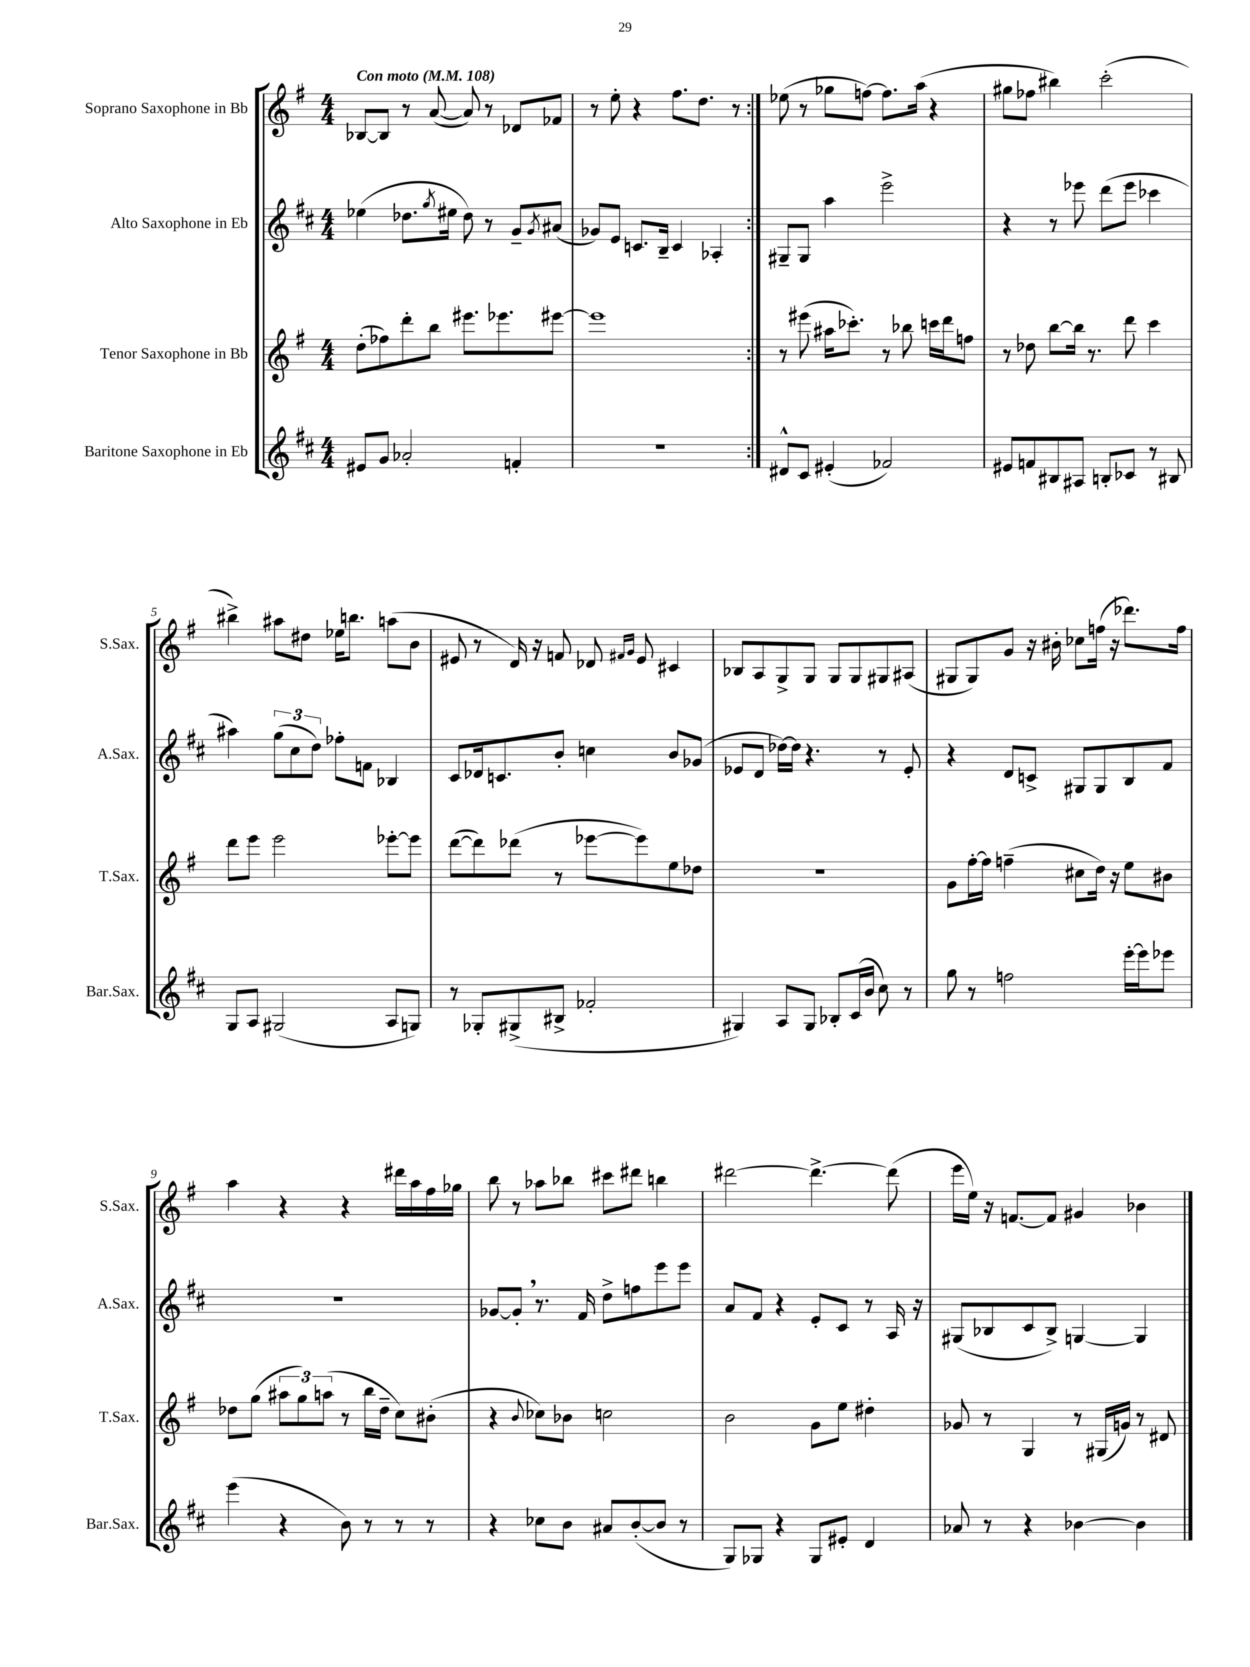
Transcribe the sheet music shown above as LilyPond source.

<<
\new StaffGroup <<
\new Staff = "s0" \with { instrumentName = "Soprano Saxophone in Bb" shortInstrumentName = "S.Sax." } {
    \clef treble \key g \major \numericTimeSignature \time 4/4 \tempo "Con moto" 4 = 108
    \repeat volta 2 { bes8~ bes8 r8 a'8~( a'8) r8 des'8 fes'8 |
    r8 e''8-. r4 fis''8. d''8. r8 | }
    ees''8( r8 ges''8 f''8~) f''8. a''16( r4 |
    gis''8 fes''8 bis''4) c'''2-.( |
    bis''4->) ais''8 dis''8 ees''16 b''8. a''8( b'8 |
    eis'8 r8 d'16) r16 f'8 des'8 \grace { fis'16 g'16 } eis'8 cis'4 |
    bes8 a8 g8-> g8 g8 g8 gis8 ais8( |
    gis8 gis8) g'8 r16 bis'16-. ces''8 f''16( r16 des'''8.) f''16 |
    a''4 r4 r4 dis'''16 a''16 fis''16 ges''16 |
    b''8 r8 aes''8 bes''8 cis'''8 dis'''8 b''4 |
    dis'''2~ dis'''4.~-> dis'''8( |
    e'''16 e''16) r16 f'8.~ f'8 gis'4 bes'4 \bar "|." |
}
\new Staff = "s1" \with { instrumentName = "Alto Saxophone in Eb" shortInstrumentName = "A.Sax." } {
    \clef treble \key d \major \numericTimeSignature \time 4/4
    \repeat volta 2 { ees''4( des''8. \acciaccatura { g''8 } eis''16 des''8) r8 g'8-- \acciaccatura { g'8 } ais'8( |
    ges'8) e'8 c'8. b16-- c'4 aes4-. | }
    gis8-- gis8 a''4 e'''2-> |
    r4 r8 ees'''8 d'''8( ees'''8 ces'''4 |
    ais''4) \tuplet 3/2 { g''8( cis''8 d''8) } fes''8-. f'8 bes4 |
    cis'8 des'16 c'8. b'8-. c''4 b'8 ges'8( |
    ees'8 d'8 des''16~) des''16 r4. r8 ees'8-. |
    r4 d'8 c'8-> gis8 gis8 b8 fis'8 |
    R1 |
    ges'8~ ges'8-. \breathe r8. fis'16 d''8-> f''8 e'''8 e'''8 |
    a'8 fis'8 r4 e'8-. cis'8 r8 a16 r16 |
    gis8( bes8 cis'8 bes8->) g4~ g4 \bar "|." |
}
\new Staff = "s2" \with { instrumentName = "Tenor Saxophone in Bb" shortInstrumentName = "T.Sax." } {
    \clef treble \key g \major \numericTimeSignature \time 4/4
    \repeat volta 2 { d''8-.( fes''8) d'''8-. b''8 eis'''8. ees'''8. eis'''8~ |
    eis'''1 | }
    r8 eis'''8( ais''16 ces'''8.-.) r8 bes''8 c'''16 d'''16 f''8 |
    r8 des''8 b''8~ b''16 r8. d'''8 c'''4 |
    d'''8 e'''8 e'''2 ees'''8~-. ees'''8 |
    d'''8~( d'''8) des'''8( r8 ees'''8~ ees'''8) e''8 des''8 |
    R1 |
    g'8 fis''16~-. fis''16 f''4--( cis''8 d''16) r16 e''8 bis'8 |
    des''8 g''8( \tuplet 3/2 { ais''8 g''8) a''8( } r8 b''16 des''16-- c''8) bis'8-.( |
    r4 \appoggiatura { b'8 } ces''8) bes'8 c''2 |
    b'2 g'8 e''8 dis''4-. |
    ges'8 r8 g4 r8 gis16( g'16) r8 dis'8 \bar "|." |
}
\new Staff = "s3" \with { instrumentName = "Baritone Saxophone in Eb" shortInstrumentName = "Bar.Sax." } {
    \clef treble \key d \major \numericTimeSignature \time 4/4
    \repeat volta 2 { eis'8 g'8 aes'2-. f'4-. |
    R1 | }
    dis'8-^ cis'8 eis'4-.( fes'2) |
    eis'8 f'8 bis8 ais8 b8-. ces'8 r8 bis8 |
    g8 a8 gis2( a8 g8) |
    r8 ges8-. gis8->( bis8-> fes'2-. |
    gis4) a8 gis8 bes8-. cis'16( b'16 cis''8) r8 |
    g''8 r8 f''2 e'''16~-. e'''16 ees'''8 |
    e'''4( r4 b'8) r8 r8 r8 |
    r4 ces''8 b'8 ais'8 b'8~-.( b'8 r8 |
    g8) ges8 r4 ges8 eis'8-. d'4 |
    aes'8 r8 r4 bes'4~ bes'4 \bar "|." |
}
>>
>>
